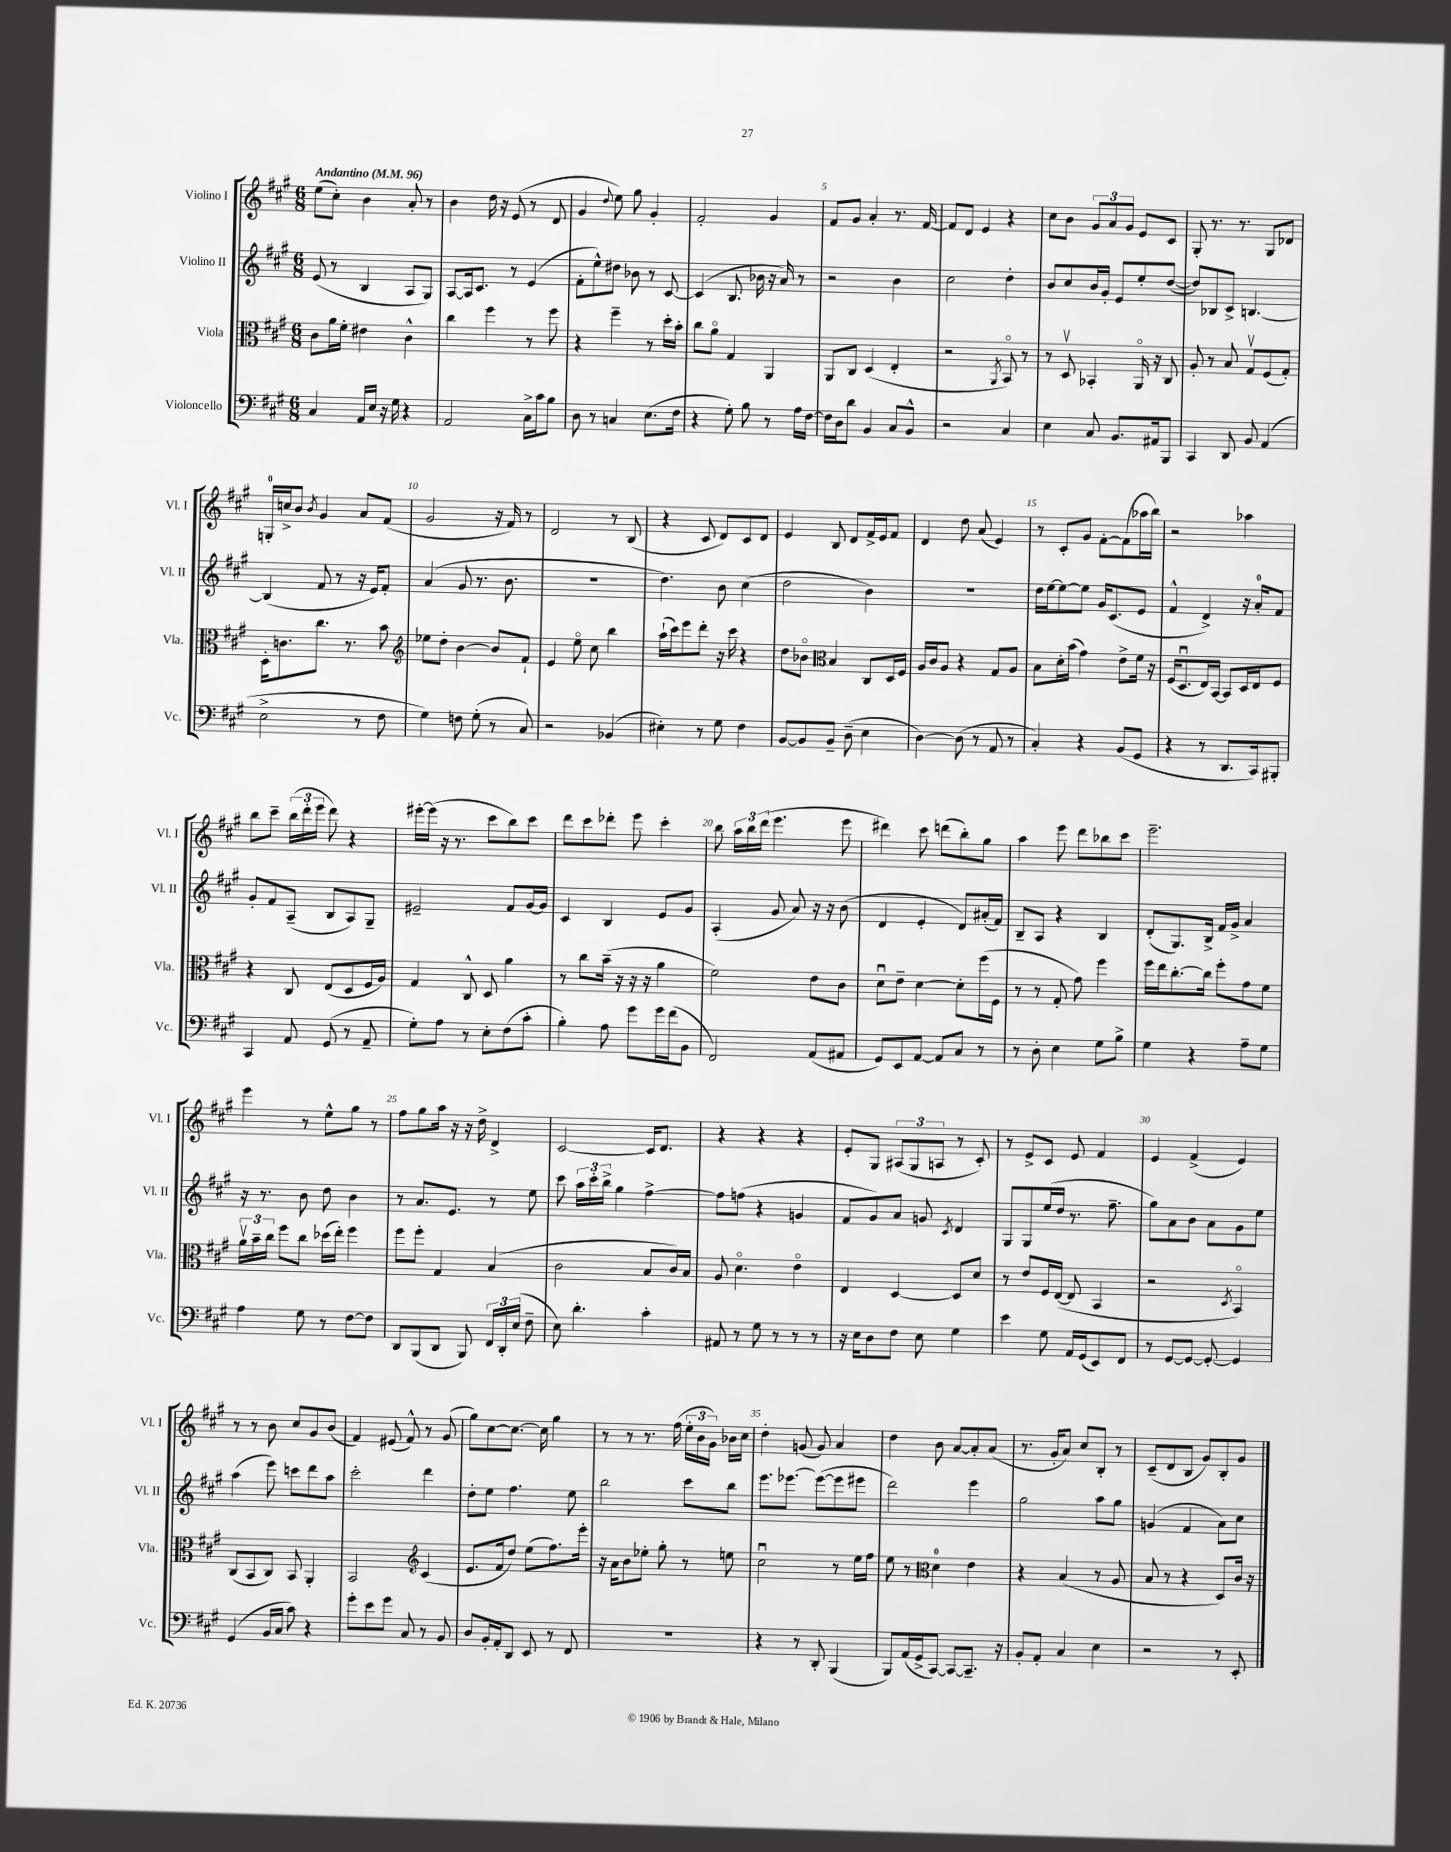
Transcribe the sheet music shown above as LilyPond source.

<<
\new StaffGroup <<
\new Staff = "s0" \with { instrumentName = "Violino I" shortInstrumentName = "Vl. I" } {
    \clef treble \key a \major \numericTimeSignature \time 6/8 \tempo "Andantino" 4 = 96
    \autoBeamOff e''8[( cis''8]-.) b'4 a'8-. r8 |
    b'4 d''16 r16 e'8( r8 d'8 |
    gis'4 \appoggiatura { d''8 } e''8) gis''8 gis'4-. |
    fis'2-. gis'4 |
    fis'8[ gis'8] a'4-. r8. fis'16~ |
    fis'8[ d'8] e'4 r4 |
    cis''8[ b'8] \tuplet 3/2 { gis'8[ a'8 gis'8] } e'8[ cis'8] |
    gis8-. r8. r8. gis8[ des'8] |
    g16[-0-. c''16-> b'8] \acciaccatura { b'8 } gis'4 a'8[ fis'8]( |
    gis'2 r16 fis'16) r8 |
    d'2 r8 b8( |
    r4 cis'8 d'8[) cis'8 d'8] |
    e'4 b8 d'8[ fis'16-> e'16 fis'8] |
    d'4 d''8 a'8( e'4) |
    r8 cis'8[-. gis'8] fis'8[~-. fis'8( aes''16 b''16]) |
    r2 aes''4 |
    b''8[ cis'''8]-- \tuplet 3/2 { b''16[( d'''16-. e'''16] } d'''8) r4 |
    eis'''16[~-. eis'''16]( r16 r8. cis'''8[ b''8) cis'''8] |
    d'''8[ cis'''8 des'''8]-. e'''8 cis'''4-. |
    b''8 \tuplet 3/2 { a''16[ b''16 d'''16]( } e'''4. e'''8 |
    dis'''4) cis'''8 d'''8[( b''8-.) gis''8] |
    a''4 e'''8 d'''8[ bes''8 cis'''8] |
    e'''2.-- |
    e'''4 r8 e''8[-^ gis''8] r8 |
    fis''8[ gis''8 a''16] r16 r16 d''16-> d'4-> |
    cis'2~ cis'16[ d'8.] |
    r4 r4 r4 |
    e'8[-. gis8] \tuplet 3/2 { ais8[( gis8 a8] } r8 cis'8-.) |
    r8 e'8[-> cis'8] e'8 fis'4 |
    e'4 fis'4->( e'4) |
    r8 r8 b'8 cis''8[ gis'8 b'8]( |
    fis'4) eis'8( fis'8-^) r8 gis'8( |
    gis''8[) cis''8~ cis''8.]~ cis''16 gis''4 |
    r8 r8 r8. fis''16( \tuplet 3/2 { e''16[-. b'16 gis'16]) } bes'16[ cis''16] |
    d''4-. g'8( g'8) a'4 |
    d''4 b'8 a'8[~ a'8-. a'8]( |
    r8. gis'16[-. a'8]) cis''8[ b8]-. r8 |
    cis'8[--( d'8 b8] gis'8[) b8-. gis'8] \bar "|." |
}
\new Staff = "s1" \with { instrumentName = "Violino II" shortInstrumentName = "Vl. II" } {
    \clef treble \key a \major \numericTimeSignature \time 6/8
    \autoBeamOff e'8( r8 b4 a8[ gis8]) |
    a8[~ a16 cis'8.] r8 e'4( |
    fis'8[-. e''8-^) dis''8] bes'8 r8 cis'8~ |
    cis'4( b8. bes'16 r16 a'16) r8 |
    r2 b'4 |
    cis''2 d''4-. |
    b'8[ cis''8 b'16 gis'16]-. e'8[ e''8-. d''8]~( |
    d''8[) bes8 cis'8]-> b4.~ |
    b4( fis'8 r8 r16 e'16[) fis'8]-. |
    a'4( gis'8 r8. b'8. |
    R2. |
    d''4.) b'8 cis''4( |
    d''2 b'4) |
    R2. |
    d''16[ e''16~ e''8~ e''8] gis'16[ cis'8.( e'8] |
    fis'4-^ d'4->) r16 a'16[-0-. fis'8] |
    gis'8[-. fis'8 a8]--( b8[ a8) gis8]-- |
    eis'2-- fis'8[ gis'16~ gis'16] |
    cis'4 b4 e'8[ gis'8] |
    a4-.( gis'8 a'8) r16 r16 b'8( |
    d'4 e'4-. d'8[) ais'16-.( fis'16]) |
    b8[-- a8] r4 b4 |
    d'8[-.( gis8.) b16]-> fis'16[ gis'16]-> a'4 |
    r16 r8. b'8 d''8 b'4 |
    r8 a'8.[ e'8.] r8 e''8 |
    cis'''8 \tuplet 3/2 { a''16[ cis'''16-. b''16]-> } gis''4 fis''4~-> |
    fis''8[ f''8]( r4 g'4 |
    fis'8[ gis'8) a'8] g'8 \acciaccatura { cis'8 } d'4 |
    gis8[ gis8 e''16( d''16] r8. fis''8.-- |
    gis''8[) a'8 b'8] a'8[ gis'8 e''8] |
    a''4( e'''8) c'''8[ d'''8 a''8] |
    cis'''2-. d'''4 |
    d''8[-. e''8] fis''4. e''8 |
    b''2 cis'''8[ b''8] |
    e'''8.[ ees'''8.]~ ees'''8[~( ees'''8 eis'''8] |
    d'''2) e'''4 |
    gis''2 a''8[ gis''8] |
    g'4( fis'4 a'8[) cis''8] \bar "|." |
}
\new Staff = "s2" \with { instrumentName = "Viola" shortInstrumentName = "Vla." } {
    \clef alto \key a \major \numericTimeSignature \time 6/8
    \autoBeamOff cis'8[ a'16 fis'16]-. eis'4 cis'4-^ |
    cis''4 fis''4 r8 fis''8 |
    r4 fis''4-- r8 d''16[-. b'16]-. |
    cis''8[ a'8]\flageolet gis4 a,4 |
    a,8[ cis8] d4( e4-. |
    r2 \acciaccatura { a,8 } b,8\flageolet) r8 |
    r8 d8\upbow bes,4-. a,16\flageolet r16 cis8 |
    a8-. r8 b8 gis8[\upbow fis8( gis8]-.) |
    d16[-. c'8. cis''8.] r8. b'8 |
    \clef treble ees''8[ d''8]-. b'4~ b'8[ fis'8]-! |
    e'4 e''8\flageolet cis''8 b''4 |
    a''16[-!( cis'''16) e'''8 d'''8]-. r16 cis'''16 r4 |
    d''8[ bes'8]\flageolet \clef alto b4 cis8[ d16 fis16] |
    a16[ cis'16 a8] r4 gis8[ a8] |
    b8[ d'16-. b'16]( gis'4) e'8[-> fis'16] r16 |
    fis16[( d8.\downbow e16) b,16]~ b,8[ d16 e16 fis8] |
    r4 cis8 e8[( d8 fis16 a16]) |
    gis4 cis8-^ d8 a'4 |
    r8 cis''8[ b'16]--( r16 r16 r16 a'4 |
    fis'2) e'8[ cis'8] |
    d'8[\downbow e'8]-- d'4~ d'8[-. fis''16( fis16] |
    r8 r8 gis8-. gis'8) fis''4 |
    fis''16[ e''16 cis''8.~-. cis''16] fis''8[-. gis'8 fis'8] |
    \tuplet 3/2 { a'16[\upbow b'16-- cis''16] } fis''8[ cis''8] des''16[( e''16]-.) fis''4 |
    fis''8[ fis''8]-. gis4 b4( |
    cis'2 b8[ cis'16) b16] |
    a8 d'4.\flageolet e'4\flageolet |
    e4 d4~ d8[ d'8] |
    r8 e'8[ fis16 e16]~( e8 b,4 |
    r2 \acciaccatura { d8 } b,4\flageolet) |
    cis8[( b,8 cis8]) b,8 a,4-. |
    b,2 \clef treble cis'4( |
    e'8.[ fis'16 d''8]) e''8[( fis''8.) e'''16]-. |
    r16 a'16[ b'8 ees''8]-. gis''8-. r8 e''8 |
    cis''2\downbow r8 e''16[ fis''16] |
    e''8 r8 \clef alto d'4-0 e'4 |
    r4 b4( r8 a8 |
    b8 r8 r4 d8[) cis'16] r16 \bar "|." |
}
\new Staff = "s3" \with { instrumentName = "Violoncello" shortInstrumentName = "Vc." } {
    \clef bass \key a \major \numericTimeSignature \time 6/8
    \autoBeamOff cis4 a,16[ e16] r16 gis16 r4 |
    a,2 cis16[-> cis'16 b8] |
    d8 r8 c4 e8.[( fis16] |
    r4 gis8-.) b8 r8 a16[ fis16]~ |
    fis16[ d16 d'8] b,4 cis8[ b,8]-^ |
    r2 cis4 |
    e4 cis8 b,8.[ ais,16 b,,8] |
    cis,4 d,8 b,8 a,4( |
    e2-> r8 fis8 |
    gis4) f8 gis8-.( r8 cis8) |
    r2 bes,4( |
    eis4-.) r8 gis8 fis4 |
    b,8[~ b,8 b,8]-- d8--( e4 |
    d4~) d8( r8 a,8 r8 |
    cis4-.) r4 b,8[( gis,8] |
    r4 r8 d,8.[ cis,16) bis,,8]-. |
    cis,4 a,8 gis,8( r8 a,8-- |
    gis8[-.) a8] r8 e8[-. fis8( cis'8]-. |
    b4-.) a8 gis'8[ gis'16 fis'16( b,8] |
    fis,2) a,8[( ais,8] |
    gis,8[) e,8 a,8]~ a,8[ cis8] r8 |
    r8 d8-. e4 gis8[ b8]-> |
    gis4 r4 a8[-- gis8] |
    a4 gis8 r8 fis8[~ fis8] |
    d,8[ b,,8( d,8] b,,8) \tuplet 3/2 { fis,16[ d,16-. e16]( } fis8-- |
    e8) d'4.-. cis'4-. |
    ais,8 r8 gis8 r8 r8 r8 |
    r16 e16[ d8 fis8] e8 gis4 |
    e'4 gis8 a,16[ gis,16( e,8) fis,8] |
    r8 gis,8[~ gis,8]~ gis,8~-. gis,4 |
    gis,4( b,16[ cis16] cis'8) r4 |
    gis'8[-. e'8 gis'8] cis8 r8 b,8 |
    d8[ b,16-. a,16-. d,8] e,8 r8 fis,8 |
    R2. |
    r4 r8 d,8-. b,,4( |
    b,,8[) a,16( gis,16-> cis,8]~) cis,8[~ cis,8.]-- r16 |
    b,8[-. a,8]-. cis4 e4 |
    r2 r8 e,8-. \bar "|." |
}
>>
>>
\layout { \context { \Score \override BarNumber.break-visibility = ##(#f #t #t) barNumberVisibility = #(every-nth-bar-number-visible 5) } }
